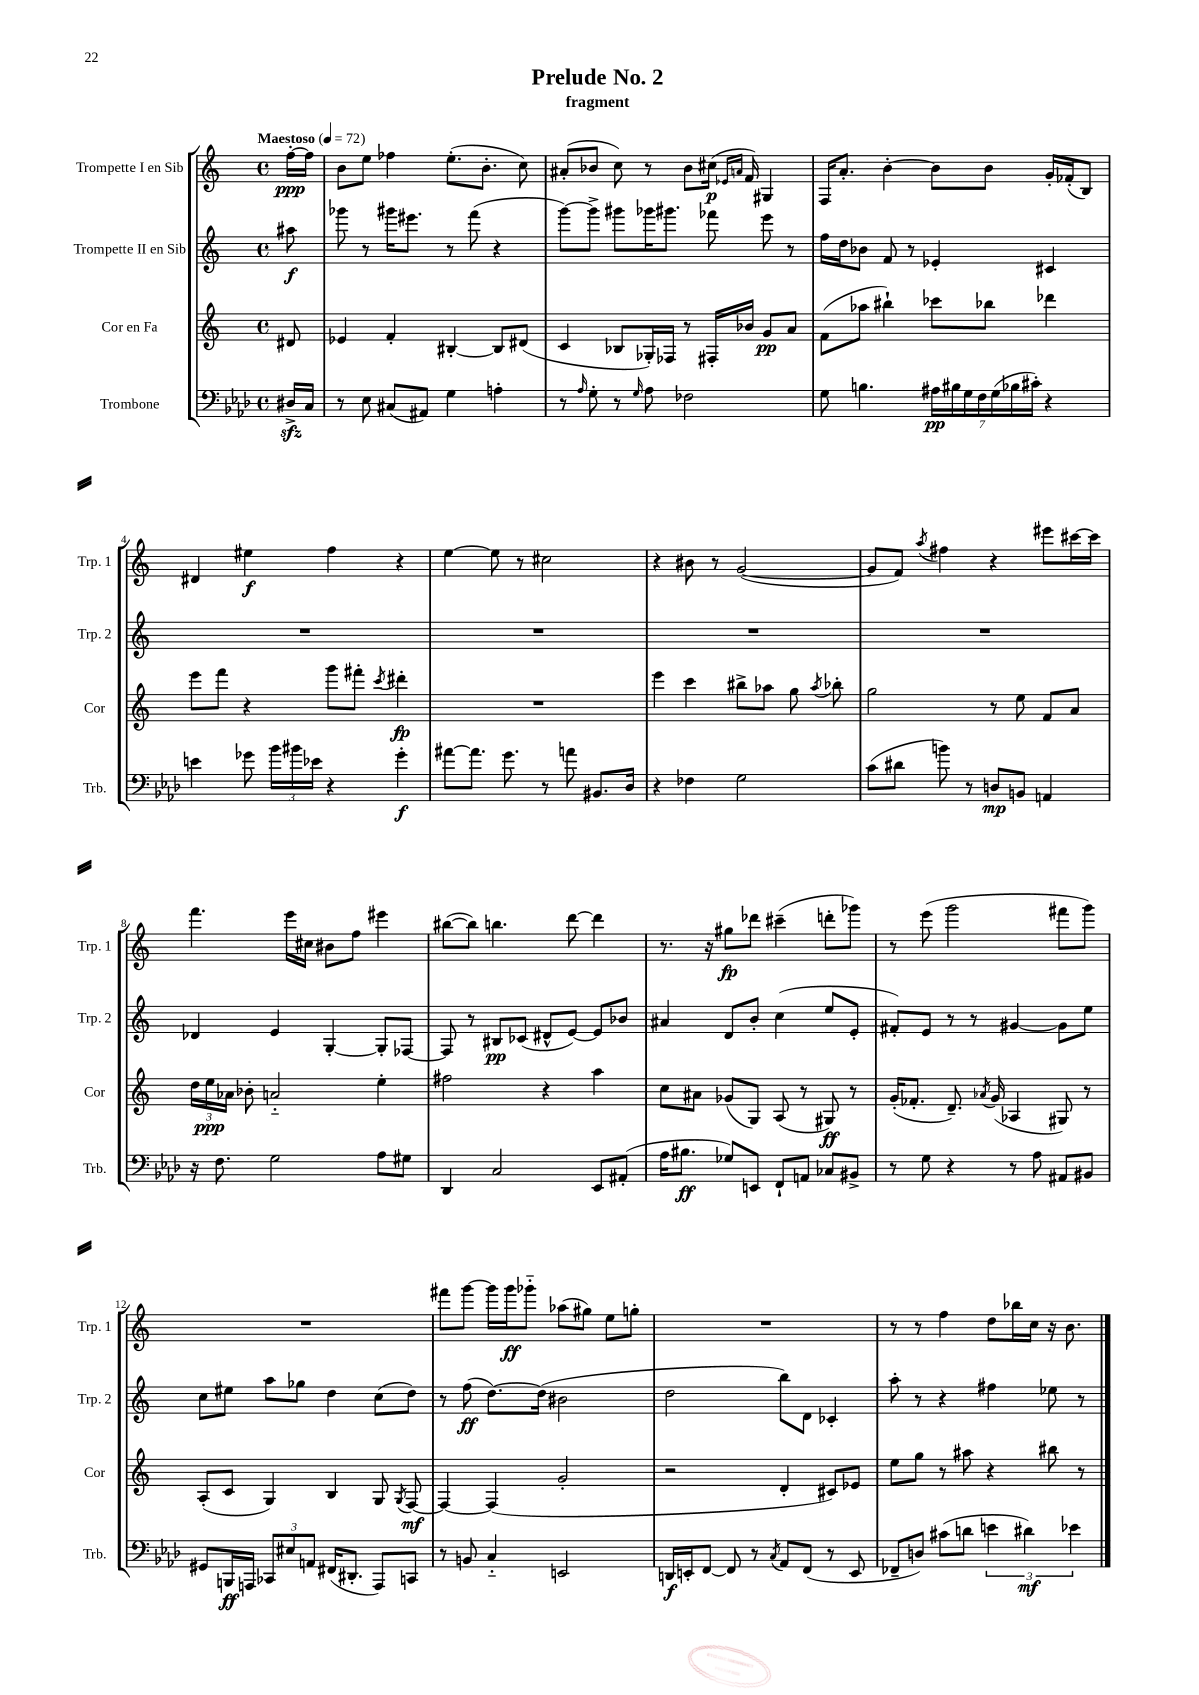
\header { title = "Prelude No. 2" subtitle = "fragment" }
<<
\new StaffGroup <<
\new Staff = "s0" \with { instrumentName = "Trompette I en Sib" shortInstrumentName = "Trp. 1" } {
    \clef treble \key c \major \defaultTimeSignature \time 4/4 \partial 8 \tempo "Maestoso" 4 = 72
    \autoBeamOff f''16[~-.\ppp f''16] |
    b'8[ e''8] fes''4 e''8.[-.( b'8.]-. c''8) |
    ais'8[-.( bes'8] c''8) r8 bes'8[ cis''16]\p( \grace { ees'16[ a'16] } f'16) gis4 |
    f16[ a'8.]-. b'4~-. b'8[ b'8] g'16[-. fes'16-.( b8]) |
    dis'4 eis''4\f f''4 r4 |
    e''4~ e''8 r8 cis''2 |
    r4 bis'8 r8 g'2~( |
    g'8[ f'8]) \acciaccatura { a''8 } fis''4 r4 eis'''8[ cis'''16~ cis'''16] |
    f'''4. e'''16[ cis''16] bis'8[ f''8] eis'''4 |
    bis''8[~( bis''8]) b''4. d'''8~ d'''4 |
    r8. r16 gis''8[\fp des'''8] cis'''4--( d'''8[-. ges'''8]) |
    r8 e'''8( g'''2 fis'''8[ g'''8]) |
    R1 |
    fis'''8[ g'''8]~ g'''16[ g'''16\ff ges'''8]-_ aes''8[( gis''8]) e''8[ g''8]-. |
    R1 |
    r8 r8 f''4 d''8[ bes''16 c''16] r16 b'8. \bar "|." |
}
\new Staff = "s1" \with { instrumentName = "Trompette II en Sib" shortInstrumentName = "Trp. 2" } {
    \clef treble \key c \major \defaultTimeSignature \time 4/4 \partial 8
    \autoBeamOff ais''8\f |
    ges'''8 r8 gis'''16[ eis'''8.] r8 f'''8( r4 |
    g'''8[~) g'''8]-> gis'''8[ ges'''16 gis'''8.] fes'''8 e'''8 r8 |
    f''16[ d''16 bes'8] f'8 r8 ees'4-. cis'4 |
    R1 |
    R1 |
    R1 |
    R1 |
    des'4 e'4 g4~-. g8[-. fes8]~ |
    fes8 r8 bis8[\pp ces'8]( dis'8[-^ e'8]~) e'8[ bes'8] |
    ais'4 d'8[ b'8]-. c''4( e''8[ e'8]-. |
    fis'8[-.) e'8] r8 r8 gis'4~ gis'8[ e''8] |
    c''8[ eis''8] a''8[ ges''8] d''4 c''8[( d''8]) |
    r8 f''8\ff( d''8.[~) d''16]( bis'2 |
    d''2 b''8[) d'8] ces'4-. |
    a''8-. r8 r4 fis''4 ees''8 r8 \bar "|." |
}
\new Staff = "s2" \with { instrumentName = "Cor en Fa" shortInstrumentName = "Cor" } {
    \clef treble \key c \major \defaultTimeSignature \time 4/4 \partial 8
    \autoBeamOff dis'8 |
    ees'4 f'4-. bis4~-. bis8[ dis'8]( |
    c'4 bes8[ ges16-.) fes16] r8 fis16[-. bes'16] g'8[\pp a'8] |
    f'8[( aes''8] bis''4-!) ces'''8[ bes''8] des'''4 |
    e'''8[ f'''8] r4 g'''8[ fis'''8]-. \acciaccatura { c'''8 } dis'''4-.\fp |
    R1 |
    e'''4 c'''4 bis''8[-> aes''8] g''8 \acciaccatura { aes''8 } bes''8-. |
    g''2 r8 e''8 f'8[ a'8] |
    \tuplet 3/2 { d''16[ e''16\ppp aes'16] } bes'8-. a'2-_ e''4-. |
    fis''2 r4 a''4 |
    c''8[ ais'8] ges'8[( g8]) a8( r8 gis8\ff) r8 |
    g'16[-.( fes'8.]-. d'8.--) \acciaccatura { aes'8 } g'16( aes4 gis8) r8 |
    a8[-.( c'8] g4) b4 g8 \acciaccatura { g8 } f8~\mf |
    f4~ f4( g'2-. |
    r2 d'4-. cis'8[) ees'8] |
    e''8[ g''8] r8 ais''8 r4 bis''8 r8 \bar "|." |
}
\new Staff = "s3" \with { instrumentName = "Trombone" shortInstrumentName = "Trb." } {
    \clef bass \key aes \major \defaultTimeSignature \time 4/4 \partial 8
    \autoBeamOff dis16[->\sfz c16] |
    r8 ees8 cis8[( ais,8]) g4 a4-. |
    r8 \grace { aes16 } g8-. r8 \grace { g16 } aes8 fes2 |
    g8 b4. \tuplet 7/4 { ais16[\pp bis16 g16 f16 g16( bes16 cis'16]-.) } r4 |
    e'4 ges'8 \tuplet 3/2 { bes'16[ bis'16 ees'16] } r4 ges'4-.\f |
    ais'8[~ ais'8.] g'8. r8 a'8 bis,8.[ des16] |
    r4 fes4 g2 |
    c'8[( dis'8] b'8) r8 d8[\mp b,8] a,4 |
    r16 f8. g2 aes8[ gis8] |
    des,4 c2 ees,8[ ais,8]-.( |
    aes16[ bis8.]\ff ges8[) e,8] f,8[-! a,8] ces8[ bis,8]-> |
    r8 g8 r4 r8 aes8 ais,8[ bis,8] |
    gis,8[ b,,16\ff a,,16] \tuplet 3/2 { ces,8[ eis8 a,8] } fis,16[( dis,8.]-. a,,8[) c,8] |
    r8 b,8 c4-_ e,2 |
    d,16[\f e,16-. f,8]~ f,8 r8 \acciaccatura { c8 } aes,8[ f,8]( r8 e,8 |
    fes,8[-- d8]) cis'8[( d'8] \tuplet 3/2 { e'4 dis'4\mf) ees'4 } \bar "|." |
}
>>
>>
